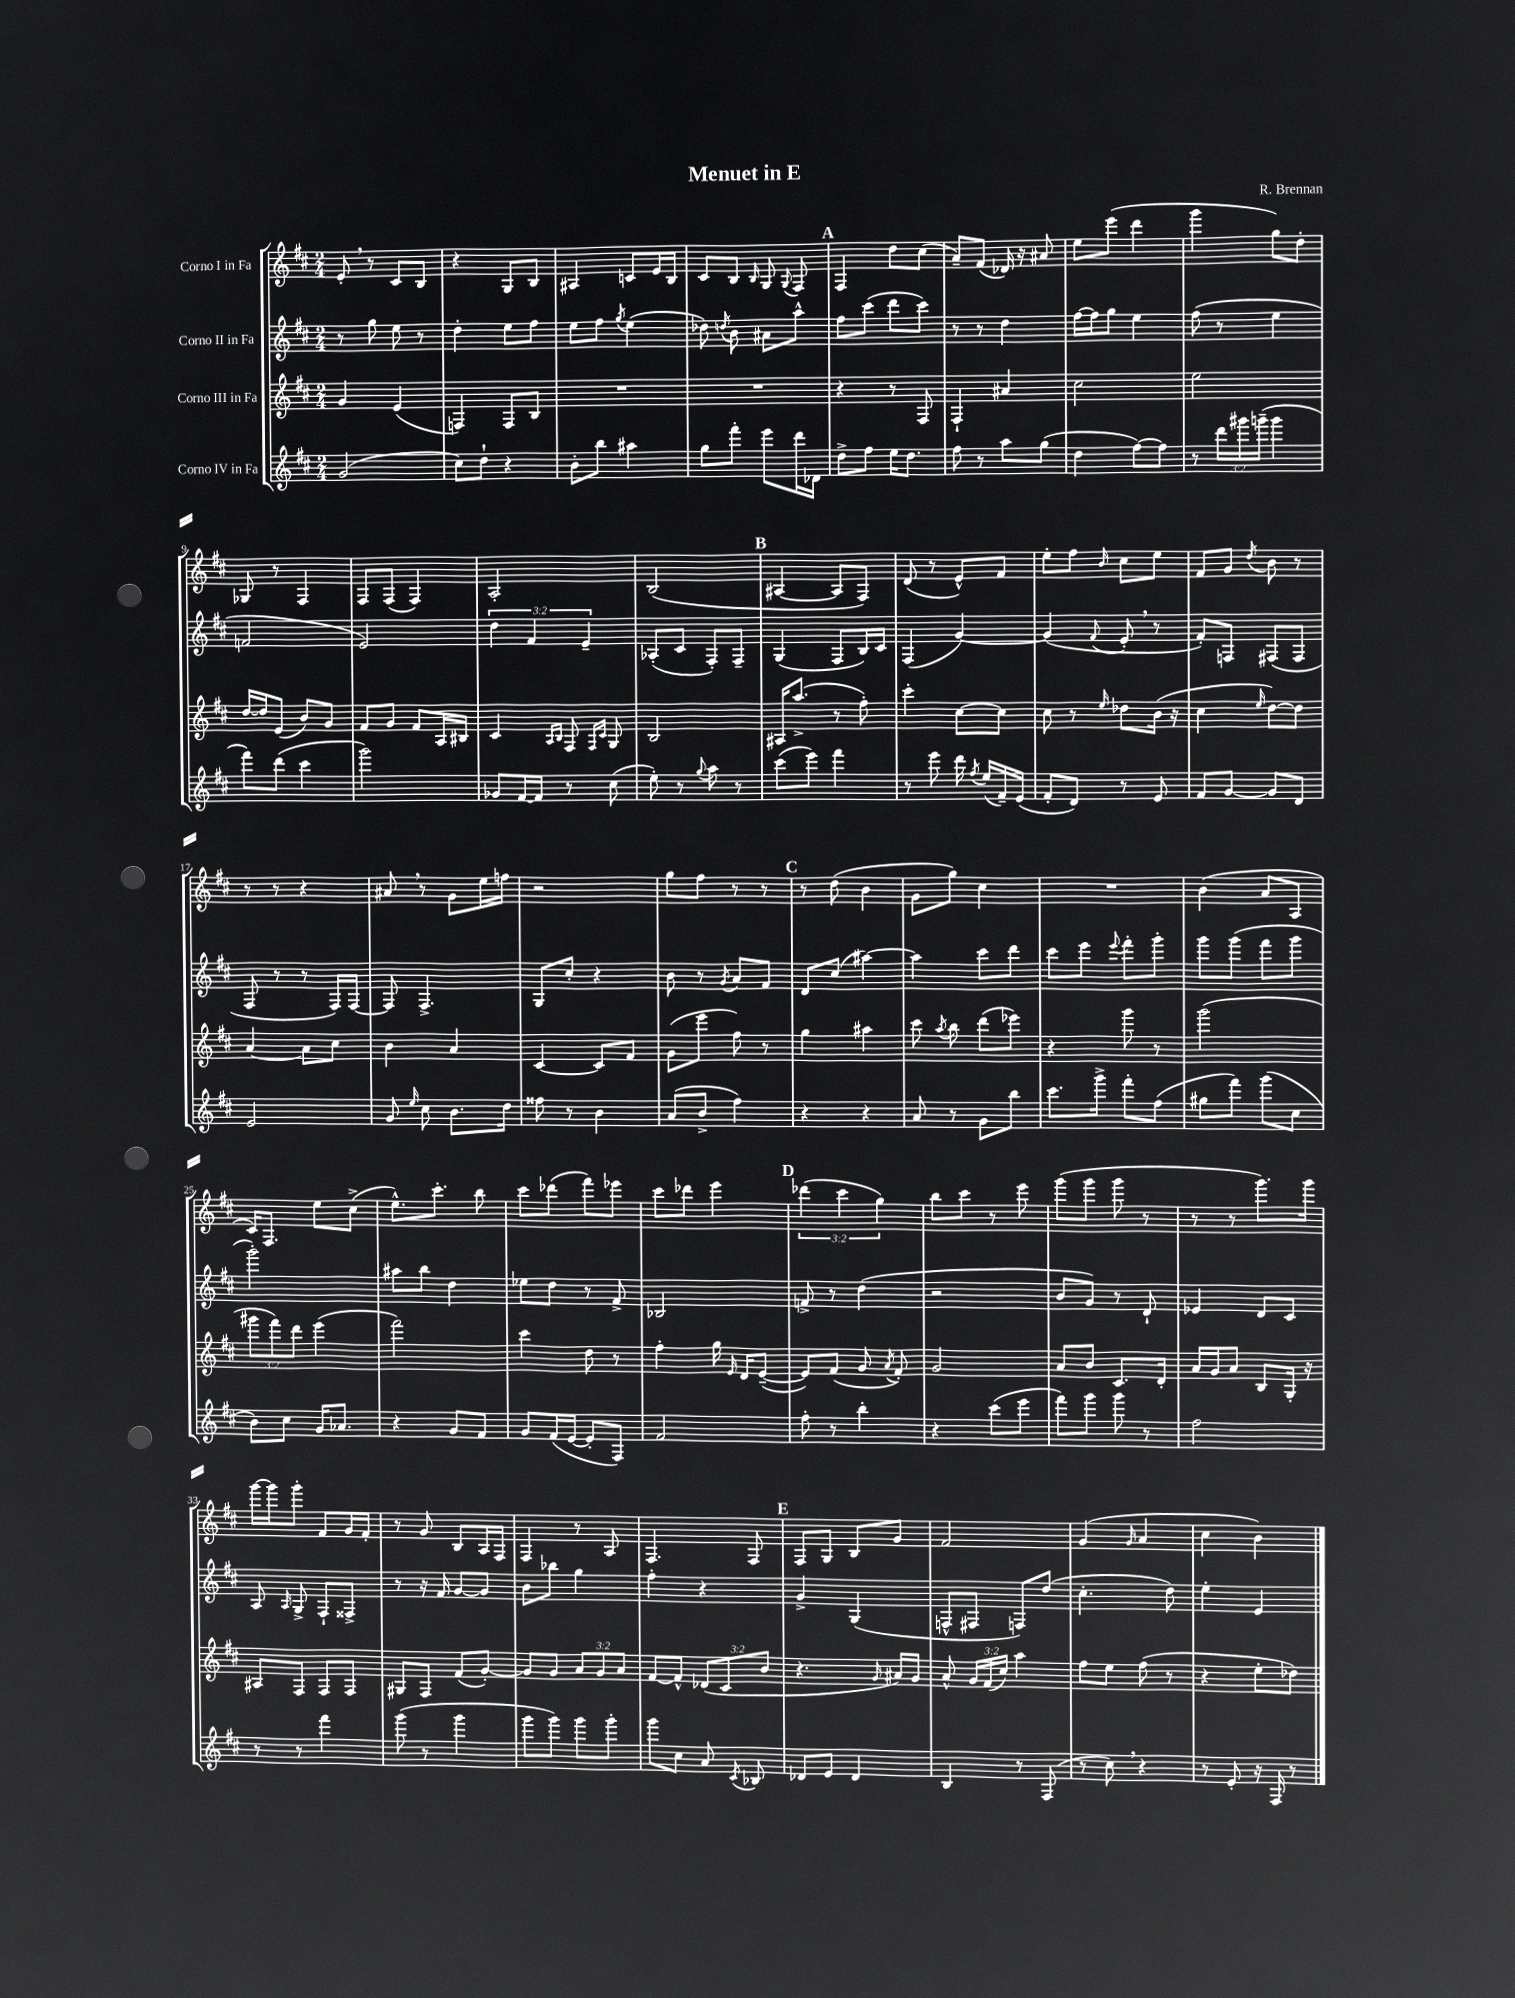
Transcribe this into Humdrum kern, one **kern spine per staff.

**kern	**kern	**kern	**kern
*staff4	*staff3	*staff2	*staff1
*clefG2	*clefG2	*clefG2	*clefG2
*k[f#c#]	*k[f#c#]	*k[f#c#]	*k[f#c#]
*M2/4	*M2/4	*M2/4	*M2/4
(2g	4g	8r	8e'
.	.	8gg	8r
.	(4e	8ee	8c#
.	.	8r	8B
=	=	=	=
8cc#)	4F)	4dd'	4r
8dd`	.	.	.
4r	8F	8ee	8G
.	8B	8ff#	8B
=	=	=	=
8b'	2r	8ee	4A#
8bb	.	8ff#	.
.	.	8qgg	.
4aa#	.	(4ee	8c
.	.	.	16e
.	.	.	16B
=	=	=	=
8gg	2r	8dd-)	8c#
.	.	8qdd	.
8fff#'	.	8b	8B
.	.	.	16qqB
8eee	.	8a#	8G
.	.	.	8qqG
16ddd	.	8aa^^	8F#
16d-	.	.	.
=	=	=	=
8dd^	4r	8ff#	4F#
8ff#	.	(8ccc#	.
16ee	8r	8ddd	8dd
8.dd	.	.	.
.	8F#	8ccc#)	(8cc#
=	=	=	=
8ff#	4F#`	8r	8a~)
8r	.	8r	(8f#
8aa	4a#	4dd	16d-)
.	.	.	16r
(8gg	.	.	8a#
=	=	=	=
4dd	2cc#	[16ff#	8ee
.	.	16ff#]	.
.	.	8gg	(8eee
[8ff#)	.	4ee	4ddd
8ff#]	.	.	.
=	=	=	=
8r	2ee	(8ff#	4ggg
24ddd	.	8r	.
24ggg#	.	.	.
(24ggg~	.	.	.
4ggg	.	4ee	8gg)
.	.	.	8dd'
=	=	=	=
8fff#)	[16dd	2f	8G-
.	16dd]	.	.
(8ddd	(8e	.	8r
4ccc#	8b)	.	4F#
.	8g	.	.
=	=	=	=
2ggg)	8f#	2e)	8F#
.	8g	.	(8F#
.	8f#	.	4F#)
.	16A	.	.
.	16B#	.	.
=	=	=	=
8g-	4c#	6dd	2A'
[16f#	.	.	.
.	.	6f#	.
16f#]	.	.	.
.	16qqA	.	.
.	16qqB	.	.
8r	8F#	.	.
.	.	6e~	.
.	16qqF#	.	.
.	16qqc#	.	.
(8cc#	8G	.	.
=	=	=	=
8ee')	2B	(8A-'	(2B
8r	.	8c#	.
8qqgg	.	.	.
8aa	.	8F#')	.
8r	.	8F#~	.
=	=	=	=
(8ccc#	16A#	(4G	[4A#
.	(8.aa^	.	.
8eee)	.	.	.
4fff#	8r	8F#	8A#]
.	8ff#')	16B)	8F#)
.	.	16c#	.
=	=	=	=
8r	4ccc#'	(4F#	(8d
8eee	.	.	8r
16ddd	[8cc#	[4g)	8e^^)
8qff#	.	.	.
(16ee	.	.	.
16f#~)	8cc#]	.	8f#
(16e	.	.	.
=	=	=	=
8f#'	8cc#	(4g]	8ee'
8d)	8r	.	8ff#
.	16qqee	8qqf#	16qqb
8r	8dd-	8e'	8cc#
8e	(16b	8r	8ee
.	16r	.	.
=	=	=	=
8f#	4cc#	8f#')	8f#
[8g	.	8F	8g
.	16qqee	.	8qdd
8g]	[8dd)	(8F#	8b
8d	8dd]	8F#	8r
=	=	=	=
2e	[4a	8F#	8r
.	.	8r	8r
.	8a]	8r	4r
.	8cc#	16F#)	.
.	.	[16F#	.
=	=	=	=
8g	4b	8F#]	8a#
16qqee	.	.	.
8cc#	.	4.F#^	8r
8.b	4a	.	8g
.	.	.	16ee
16dd	.	.	16ff
=	=	=	=
8ff##	[4c#	8G	2r
8r	.	8cc#'	.
4b	8c#]	4r	.
.	8f#	.	.
=	=	=	=
(8a	(8g	8b	8gg
8b^	8eee	8r	8ff#
.	.	8qg	.
4ff#)	8ff#)	8a	8r
.	8r	8f#	8r
=	=	=	=
4r	4gg	8d	8r
.	.	(8cc#	(8dd
4r	4aa#	[4aa#)	4b
=	=	=	=
8a	8ccc#	4aa#]	8g
.	8qaa	.	.
8r	8bb	.	8gg)
8g	(8ddd	8ccc#	4cc#
8bb	8eee-)	8ddd	.
=	=	=	=
8.ccc#	4r	8ccc#	2r
.	.	8eee	.
16ggg^	.	.	.
.	.	8qqeee	.
8fff#'	8ggg	8fff#'	.
(8ff#	8r	8ggg'	.
=	=	=	=
8gg#	(2ggg	8ggg	(4b
8fff#)	.	(8ggg	.
(8ggg	.	8fff#	8a
8cc#	.	8ggg	8A
=	=	=	=
8b)	12ggg#	2ggg')	16c#)
.	.	.	8.F#
.	12fff#)	.	.
8cc#	.	.	.
.	12ddd	.	.
16g	(4eee	.	8ee
8.a-	.	.	.
.	.	.	(8cc#^
=	=	=	=
4r	2fff#)	8aa#	8.ee^^)
.	.	8bb	.
.	.	.	8.ccc#'
8g	.	4dd	.
8f#	.	.	8bb
=	=	=	=
8g	4ccc#	8ee-	8ccc#
(16f#	.	8dd	(8ddd-
[16e	.	.	.
8e']	8dd	8r	8fff#)
8F#)	8r	8f#^	8eee-
=	=	=	=
2f#	4ff#'	2B-	8ccc#
.	.	.	8ddd-
.	16gg	.	4eee
.	16qqe	.	.
.	16d	.	.
.	([8e~	.	.
=	=	=	=
8ff#'	8e])	8f^	(6ddd-
8r	(8f#	8r	.
.	.	.	6ccc#
4bb'	8g	(4dd	.
.	.	.	6gg)
.	8qa	.	.
.	8f#')	.	.
=	=	=	=
4r	2g	2r	8bb
.	.	.	8ccc#
(8ccc#	.	.	8r
8eee	.	.	8eee
=	=	=	=
8fff#)	8a	8b	(8ggg
8ggg	8b	8g)	8ggg
8ggg	8.c#	8r	8ggg
8r	.	8d`	8r
.	16d'	.	.
=	=	=	=
2ff#	16a	4e-	8r
.	16g	.	.
.	8a	.	8r
.	8B	8d	8.ggg)
.	16G'	8c#	.
.	16r	.	16ggg
=	=	=	=
8r	8A#	8A	[16ggg
.	.	.	16ggg]
.	.	16qqA	.
8r	8F#	8G^	8ggg'
4fff#	8F#	8F#`	8f#
.	8F#	8F##^	16g
.	.	.	16f#'
=	=	=	=
(8ggg	8G#	8r	8r
8r	8F#	16r	8g
.	.	16f#	.
4ggg	(8f#	[8g	8B
.	[8g')	8g]	16A
.	.	.	16F#
=	=	=	=
8ggg	8g]	8b	4F#
8ggg)	8g	8bb-	.
8ggg	12a	4gg	8r
.	12g	.	.
8ggg'	.	.	8A
.	12a	.	.
=	=	=	=
8ggg	[8f#	4ff#'	4.F#
8cc#	8f#^^]	.	.
8a	(12d-	4r	.
.	12c#	.	.
8qc#	.	.	.
8B-	.	.	8F#
.	12b	.	.
=	=	=	=
8d-	4.r	4g^	8F#
8e	.	.	8G
4d-	.	(4G	8B
.	16qqg	.	.
.	16a#)	.	8g
.	16g	.	.
=	=	=	=
4B	8a^^	8F^^	2f#
.	24g	8F#	.
.	(24f#	.	.
.	24cc#)	.	.
8r	4aa	8F)	.
(8F#	.	(8dd	.
=	=	=	=
8r	8ff#	4.cc#'	(4g
8cc#)	8ee	.	.
.	.	.	16qqg
4r	(8ff#	.	4a
.	8r	8dd)	.
=	=	=	=
8r	4r	4ee'	4cc#
8e'	.	.	.
16r	8ee'	4e	4b)
16F#	.	.	.
8r	8dd-)	.	.
==	==	==	==
*-	*-	*-	*-
